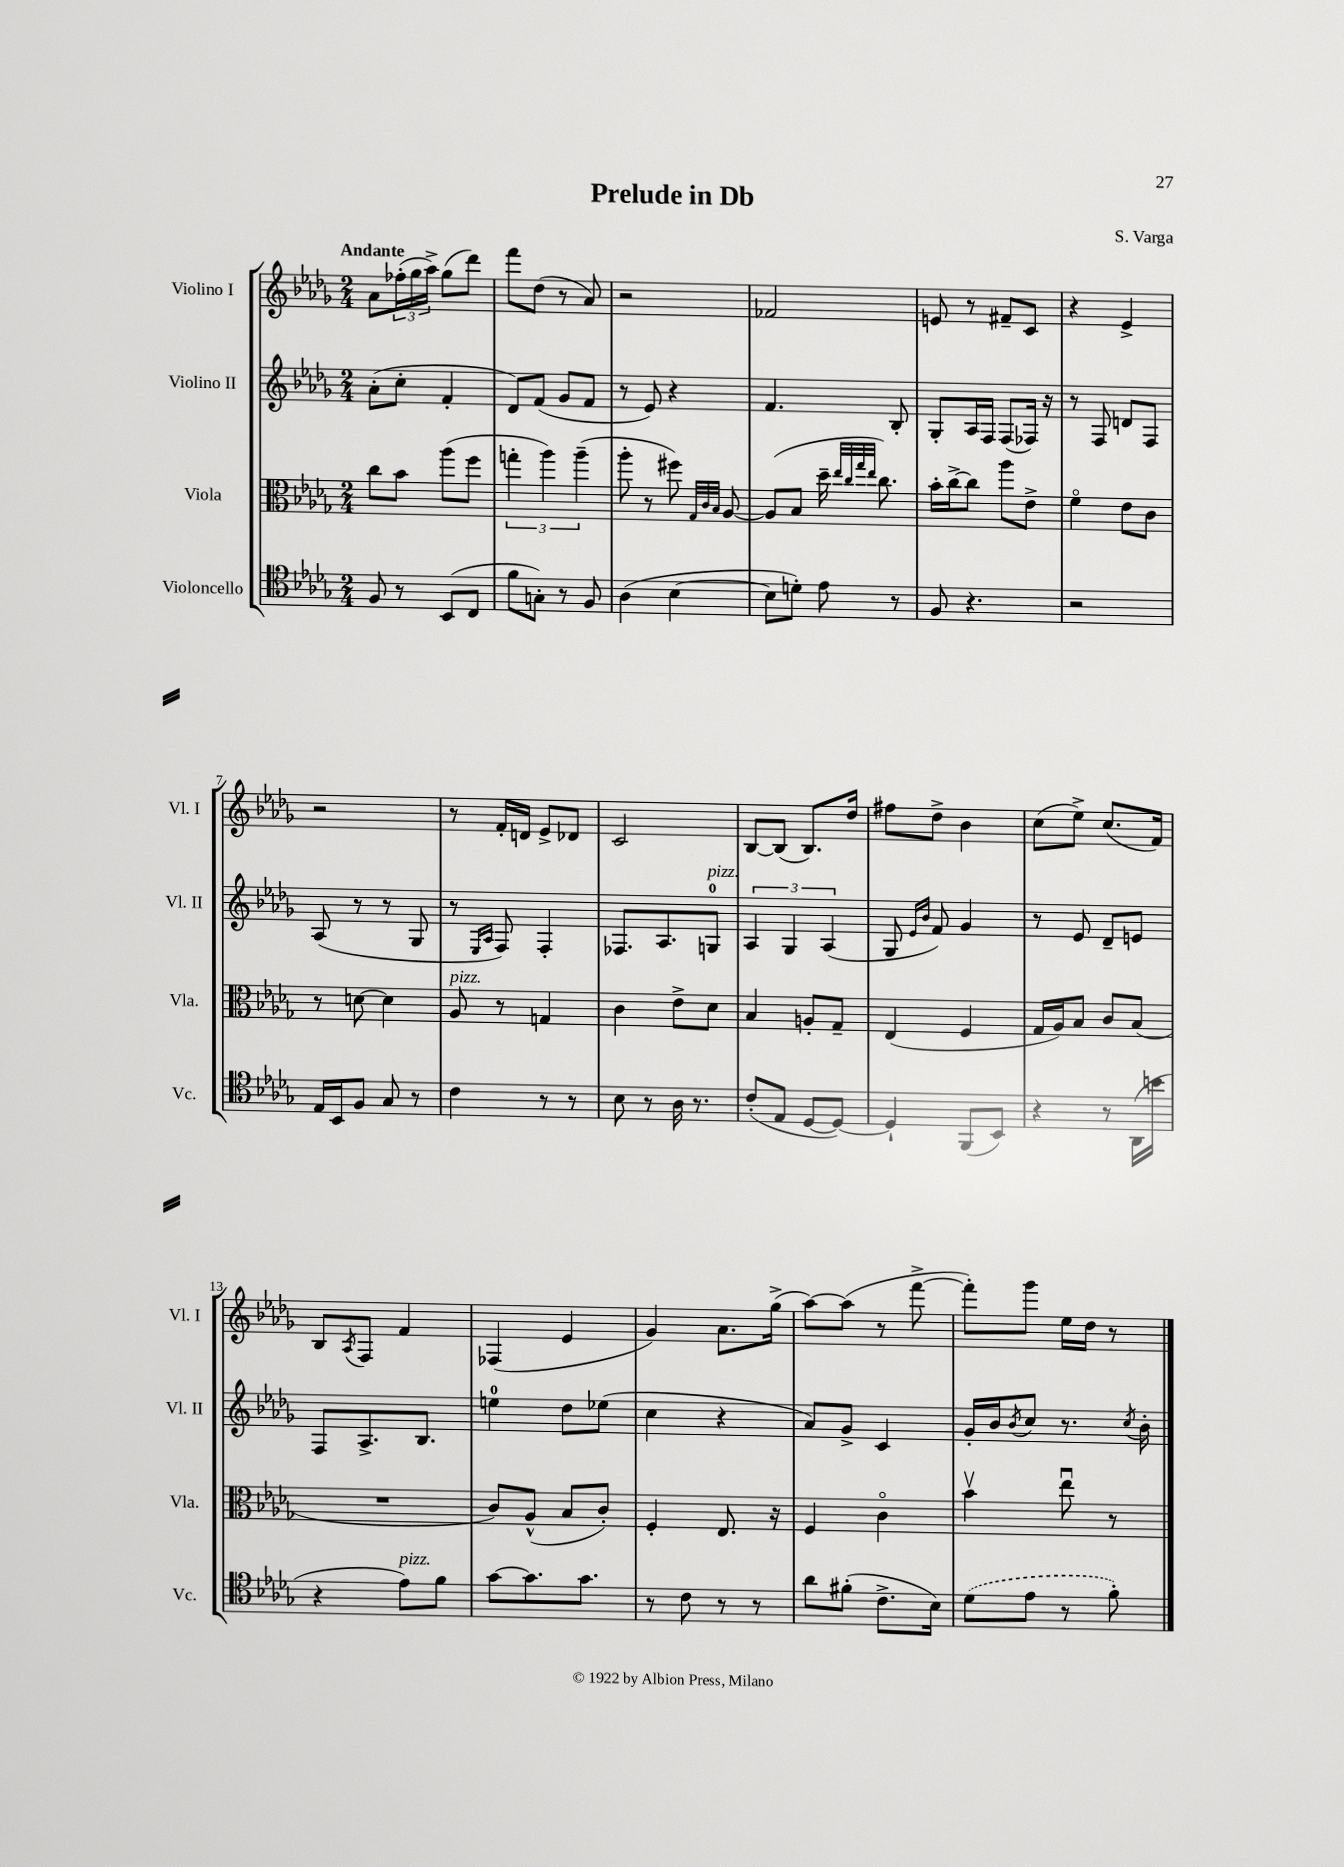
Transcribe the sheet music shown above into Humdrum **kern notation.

**kern	**kern	**kern	**kern
*part4	*part3	*part2	*part1
*staff4	*staff3	*staff2	*staff1
*I"Violoncello	*I"Viola	*I"Violino II	*I"Violino I
*I'Vc.	*I'Vla.	*I'Vl. II	*I'Vl. I
*clefC4	*clefC3	*clefG2	*clefG2
*k[b-e-a-d-g-]	*k[b-e-a-d-g-]	*k[b-e-a-d-g-]	*k[b-e-a-d-g-]
*M2/4	*M2/4	*M2/4	*M2/4
=1	=1	=1	=1
!	!	!	!LO:TX:a:B:t=Andante
8F/	8cc\L	(8a-'\L	8a-\L
8r	8b-\J	8cc'\J	(24ff-X'\L
.	.	.	24gg-\
.	.	.	24aa-^\JJ)
(8BB-/L	(8aa-\L	4f'/	(8gg-\L
8C/J	8ff\J	.	8ddd-\J)
=2	=2	=2	=2
8f\L	6ggn'\	8d-/L)	8fff\L
8Gn'\J)	.	(8f/J	(8dd-\J
.	6aa-\)	.	.
8r	.	8g-/L	8r
.	(6aa-~\	.	.
8F/	.	8f/J	8a-/)
=3	=3	=3	=3
(4A-\	8aa-'\	8r	2r
.	8r	8e-/)	.
[4B-\	8ff#X\)	4r	.
.	32qqG-/LLL	.	.
.	32qqc/	.	.
.	32qqB-/JJJ	.	.
.	[8A-/	.	.
=4	=4	=4	=4
8B-\L]	(8A-/L]	4.f/	2f-X/
8dn'\J)	8B-/J	.	.
8e-\	16dd-~\	.	.
.	32qqee-/LLL	.	.
.	32qqcc/	.	.
.	32qqgg-/	.	.
.	32qqee-/JJJ	.	.
.	8.cc\)	.	.
8r	.	8B-'/	.
=5	=5	=5	=5
8F/	16b-'\LL	8G-'/L	8en/
.	[16cc^\J	.	.
4.r	8cc\J]	16A-/L	8r
.	.	16F/JJ	.
.	8aa-\L	(8F/L	8f#X~/L
.	8e-^\J	16F-X/Jk)	8c/J
.	.	16r	.
=6	=6	=6	=6
2r	4f\	8r	4r
.	.	8F/	.
.	8e-\L	8dn/L	4e-^/
.	8c\J	8F/J	.
!!LO:LB:g=z
=7	=7	=7	=7
16E-/LL	8r	(8A-/	2r
16BB-/J	.	.	.
8F/J	[8dn\	8r	.
8G-/	4d\]	8r	.
8r	.	8G-/	.
=8	=8	=8	=8
!	!LO:TX:a:i:t=pizz.	!	!
4c\	8A-/	8r	8r
.	.	16qqE-/LL	.
.	.	16qqA-/JJ	.
.	8r	8F/)	16f'/LL
.	.	.	16dn/JJ
8r	4Gn/	4F'/	8e-^/L
8r	.	.	8d-X/J
=9	=9	=9	=9
8B-\	4c\	8.F-X/L	2c/
8r	.	.	.
.	.	8.A-/	.
16A-\	8e-^\L	.	.
8.r	.	.	.
!	!	!LO:TX:a:i:t=pizz.	!
.	8d-\J	8Gn/J	.
=10	=10	=10	=10
(8c'/L	4B-/	6A-/	[8B-/L
8E-/J	.	.	(8B-/J]
.	.	6G-/	.
[8D-/L	8An'/L	.	8.B-/L)
.	.	(6A-/	.
8D-/J_)	8G-~/J	.	.
.	.	.	16dd-/Jk
=11	=11	=11	=11
4D-`/]	(4E-/	8G-/	8ff#X\L
.	.	16qqe-/LL	.
.	.	16qqb-/JJ	.
.	.	8f/)	8dd-^\J
(8FF/L	4F/	4g-/	4b-\
8BB-/J)	.	.	.
=12	=12	=12	=12
4r	16G-/LL	8r	(8cc\L
.	16A-/J)	.	.
.	8B-/J	8e-/	8ee-^\J)
8r	8c/L	8d-~/L	(8.cc/L
(16AA-\LL	(8B-/J	8en/J	.
16bn\JJ	.	.	16f/Jk)
!!LO:LB:g=z
=13	=13	=13	=13
4r	2r	8F/L	8B-/L
.	.	.	8qA-/
.	.	8.A-^/	8F/J
!LO:TX:a:i:t=pizz.	!	!	!
8e-\L)	.	.	4f/
.	.	8.B-/J	.
8f\J	.	.	.
=14	=14	=14	=14
[8g-\L	8c/L)	4een\	(4F-X/
8.g-\]	(8A-^^/J	.	.
.	8B-/L	8dd-\L	4e-/
8.g-\J	.	.	.
.	8c'/J)	(8ee-X\J	.
=15	=15	=15	=15
8r	4F'/	4cc\	4g-/)
8c\	.	.	.
8r	8.E-/	4r	8.a-\L
8r	.	.	.
.	16r	.	(16gg-^\Jk
=16	=16	=16	=16
8a-\L	4F/	8a-/L)	[8aa-\L)
(8f#X'\J	.	8g-^/J	(8aa-\J]
8.c^\L	4c\	4c/	8r
.	.	.	[8fff^\
16B-\Jk)	.	.	.
=17	=17	=17	=17
(8d-\L	4b-v\	16g-'/LL	8fff'\L])
.	.	16b-/J	.
.	.	8qb-/	.
8e-\J	.	8cc/J	8ggg-\J
8r	8ee-u\	8.r	16ee-\LL
.	.	.	16dd-\JJ
8f'\)	8r	.	8r
.	.	8qcc/	.
.	.	16b-'\	.
==	==	==	==
*-	*-	*-	*-
